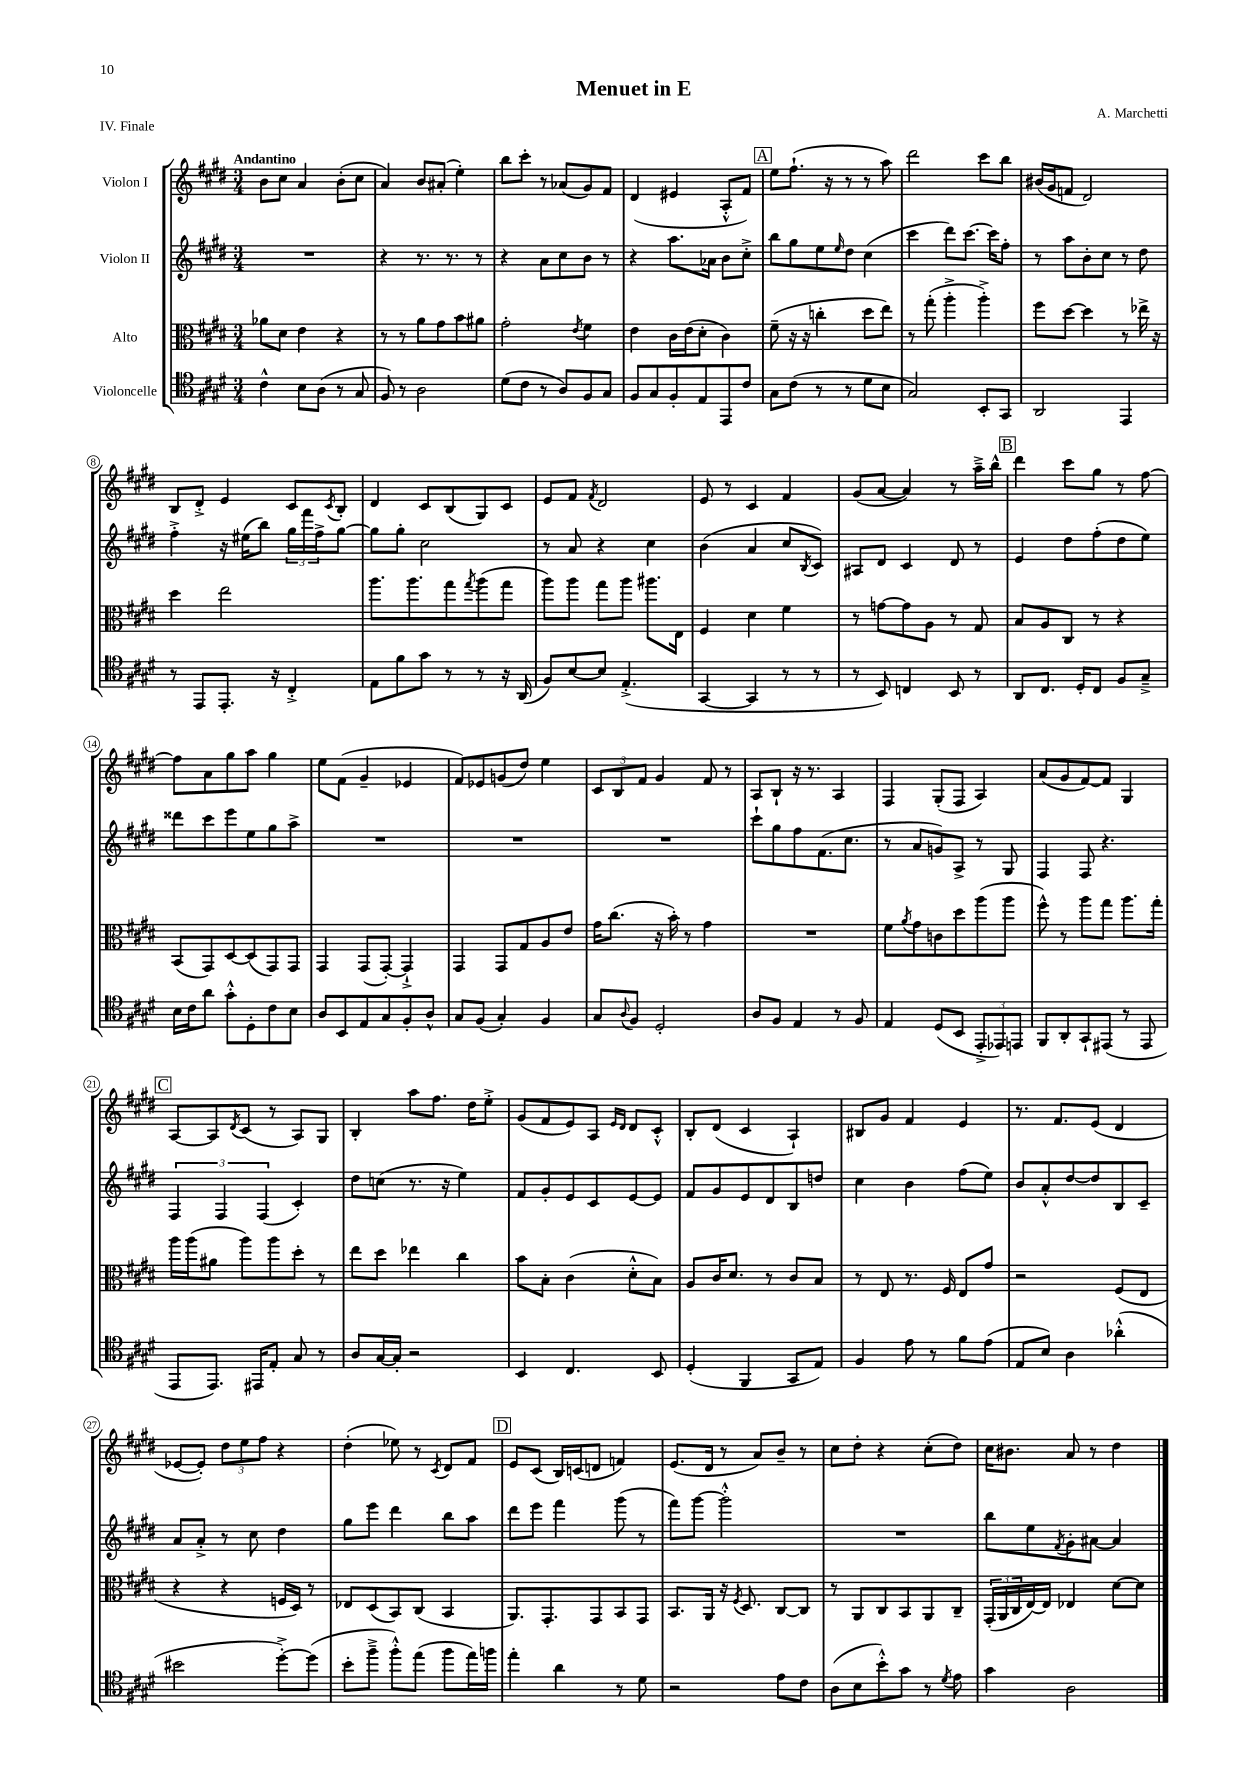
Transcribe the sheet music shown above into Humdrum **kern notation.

**kern	**kern	**kern	**kern
*staff4	*staff3	*staff2	*staff1
*clefC4	*clefC3	*clefG2	*clefG2
*k[f#c#g#d#]	*k[f#c#g#d#]	*k[f#c#g#d#]	*k[f#c#g#d#]
*M3/4	*M3/4	*M3/4	*M3/4
4c#^^	8a-	2.r	8b
.	8d#	.	8cc#
8B	4e	.	4a
(8A	.	.	.
8r	4r	.	(8b'
8G#	.	.	8cc#
=	=	=	=
8F#)	8r	4r	4a)
8r	8r	.	.
2A	8a	8.r	8b
.	8g#	.	(8a#'
.	.	8.r	.
.	8b	.	4ee')
.	8a#	8r	.
=	=	=	=
(8d#	2g#'	4r	8bb
8c#	.	.	8ccc#'
8r	.	8a	8r
8A)	.	8cc#	(8a-
.	8qe	.	.
8F#	4f#	8b	8g#)
8G#	.	8r	8f#
=	=	=	=
8F#	4e	4r	(4d#
8G#	.	.	.
8F#'	16c#	8.aa	4e#
.	(16e	.	.
8E	8d#'	.	.
.	.	16a-	.
8EE	4c#)	8b	8A'^^
8c#	.	8cc#'^	8f#)
=	=	=	=
8G#	(8f#~	8bb	8ee
(8c#	16r	8gg#	(8.ff#`
.	16r	.	.
8r	4cc'	8ee	.
.	.	.	16r
.	.	16qqee	.
8r	.	8dd#	8r
8d#	8dd#	(4cc#	8r
8B	8ee)	.	8aa)
=	=	=	=
2G#)	8r	4ccc#	2ddd#
.	(8gg#'	.	.
.	4aa'^	8ddd#)	.
.	.	[8.ccc#	.
8BB'	4aa'^)	.	8ccc#
.	.	16ccc#]	.
8GG#	.	8ff#'	8bb
=	=	=	=
2AA	8ff#	8r	(16b#
.	.	.	16g#
.	[8dd#	8aa	8f
.	4dd#]	8b'	2d#)
.	.	8cc#	.
4EE	8r	8r	.
.	16ee-^	8dd#	.
.	16r	.	.
=	=	=	=
8r	4dd#	4ff#'^	8B
8EE	.	.	8d#'^
8.EE'	2ee	16r	4e
.	.	(16ee#	.
.	.	8bb)	.
16r	.	.	.
4C#'^	.	24gg#	8c#
.	.	24fff#	.
.	.	24ff#^	.
.	.	.	8qc#
.	.	[8gg#	8B'
=	=	=	=
8E	8.aa	8gg#]	4d#
8f#	.	8gg#'	.
.	8.aa	.	.
8g#	.	2cc#	8c#
8r	8gg#	.	(8B
.	8qgg#	.	.
8r	(8aa	.	8G#)
16r	8gg#	.	8c#
(16AA	.	.	.
=	=	=	=
8F#)	8aa)	8r	8e
[8B	8aa	8a	8f#
.	.	.	8qf#
8B]	8gg#	4r	2d#
(4.E'^	8aa	.	.
.	8.aa#	4cc#	.
.	16E	.	.
=	=	=	=
[4GG#	4F#	(4b	8e
.	.	.	8r
4GG#]	4d#	4a	4c#
8r	4f#	8cc#	4f#
.	.	8qB	.
8r	.	8c#)	.
=	=	=	=
8r	8r	8A#	(8g#
8BB)	[8g	8d#	[8a
4C	8g]	4c#	4a])
.	8A	.	.
8BB	8r	8d#	8r
8r	8G#	8r	16aa~^
.	.	.	16bb^^
=	=	=	=
8AA	8B	4e	4ddd#
8.C#	8A	.	.
.	8C#	8dd#	8ccc#
16D#'	.	.	.
8C#	8r	(8ff#'	8gg#
8F#	4r	8dd#	8r
8G#~^	.	8ee)	[8ff#
=	=	=	=
16B	(8BB	8ddd##	8ff#]
16c#	.	.	.
8a	8GG#)	8ccc#	8a
8g#'^^	[8D#	8eee	8gg#
8D#'	(8D#]	8ee	8aa
8c#	8GG#)	8gg#	4gg#
8B	8GG#	8aa^	.
=	=	=	=
8A	4GG#	2.r	8ee
8BB	.	.	(8f#
8E	(8GG#	.	4g#~
8G#	[8GG#')	.	.
8F#'	4GG#`^]	.	4e-
8A^^	.	.	.
=	=	=	=
8G#	4GG#	2.r	8f#)
(8F#	.	.	8e-
4G#')	8GG#	.	(8g
.	8G#	.	8dd#)
4F#	8A	.	4ee
.	8e	.	.
=	=	=	=
8G#	16g#	2.r	12c#
.	(8.cc#	.	.
.	.	.	12B
8qqA	.	.	.
8F#	.	.	.
.	.	.	12f#
2D#'	16r	.	4g#
.	16b')	.	.
.	8r	.	.
.	4g#	.	8f#
.	.	.	8r
=	=	=	=
8A	2.r	8ccc#`	8A
8F#	.	8gg#	8B`
4E	.	8ff#	16r
.	.	.	8.r
.	.	(8.f#	.
8r	.	.	4A
.	.	8.cc#	.
8F#	.	.	.
=	=	=	=
4E	8f#	8r	4F#
.	8qa	.	.
.	8g#	8a	.
(8D#	8c	8g)	(8G#'
8BB	8dd#	8A^	8F#
12EE'^	(8aa	8r	4A)
12EE-)	.	.	.
.	8aa	8G#	.
12EE	.	.	.
=	=	=	=
8FF#	8ff#^^)	4F#	(8a
8AA'	8r	.	8g#
8GG#`	8aa	8F#	[8f#)
(8EE#	8gg#	4.r	8f#]
8r	8.aa	.	4G#
8EE#	.	.	.
.	16gg#'	.	.
=	=	=	=
8EE	16aa	6F#	[8A
.	(16aa	.	.
8.EE)	8a#	.	8A]
.	.	6F#	.
.	.	.	8qd#
.	8aa)	.	(8c#
16EE#	.	.	.
.	.	(6F#	.
8E'	8aa	.	8r
8G#	8dd#'	4c#')	8A)
8r	8r	.	8G#
=	=	=	=
8A	8ee	8dd#	4B'
[16G#	8dd#	(8cc	.
16G#']	.	.	.
2r	4ee-	8.r	8aa
.	.	.	8.ff#
.	.	16r	.
.	4cc#	4ee)	.
.	.	.	16dd#
.	.	.	8ee'^
=	=	=	=
4BB	8b	8f#	(8g#
.	8B'	8g#'	8f#
4.C#	(4c#	8e	8e)
.	.	8c#	8A
.	.	.	16qqe
.	.	.	16qqd#
.	8d#'^^	[8e	8d#
8BB	8B)	8e]	8c#'^^
=	=	=	=
(4D#'	8A	8f#	8B'
.	16c#	8g#	(8d#
.	8.d#	.	.
4FF#	.	8e	4c#
.	8r	8d#	.
8GG#	8c#	8B	4A`)
8E)	8B	8dd	.
=	=	=	=
4F#	8r	4cc#	8B#
.	8E	.	8g#
8e	8.r	4b	4f#
8r	.	.	.
.	16F#	.	.
8f#	8E	(8ff#	4e
(8e	8g#	8ee)	.
=	=	=	=
8E	2r	8b	8.r
8B)	.	8a'^^	.
.	.	.	8.f#
4A	.	[8dd#	.
.	.	8dd#]	(8e
(4a-'^^	(8F#	8B	4d#
.	8E	8c#~	.
=	=	=	=
2b#	4r	8a	[8e-
.	.	8a'^	8e-'])
.	4r	8r	12dd#
.	.	.	12ee
.	.	8cc#	.
.	.	.	12ff#
[8dd#'^)	16F	4dd#	4r
.	16D#)	.	.
(8dd#]	8r	.	.
=	=	=	=
8b'	8E-	8gg#	(4dd#'
8ff#~^	(8D#	8eee	.
8ff#'^^)	8BB)	4ddd#	8ee-)
(8ee	(8C#	.	8r
.	.	.	8qc#
8ff#	4BB	8bb	8d#
16ee)	.	8aa	8f#
16ff	.	.	.
=	=	=	=
4ee'	8.AA)	8ddd#	8e
.	.	8eee	(8c#
.	8.GG#'	.	.
4a	.	4fff#	16B)
.	.	.	(16c
.	8GG#	.	8d
8r	8BB	(8ggg#	4f)
8d#	8GG#	8r	.
=	=	=	=
2r	8.BB	8fff#)	(8.e
.	.	[8ggg#	.
.	16AA	.	16d#
.	16r	2ggg#'^^]	8r
.	8qF#	.	.
.	8.D#	.	.
.	.	.	8a)
8e	[8C#	.	8b~
8c#	8C#]	.	8r
=	=	=	=
(8A	8r	2.r	8cc#
8B	8AA	.	8dd#'
8b'^^)	8C#	.	4r
8g#	8BB	.	.
8r	8AA	.	(8cc#'
8qd#	.	.	.
8e	8C#~	.	8dd#)
=	=	=	=
4g#	(24GG#'	8bb	16cc#
.	24AA	.	.
.	.	.	8.b#
.	24C#	.	.
.	[16E)	8ee	.
.	16E]	.	.
.	.	8qf#	.
2A	4E-	8g#'	8a
.	.	[8a#	8r
.	[8d#	4a#]	4dd#
.	8d#]	.	.
==	==	==	==
*-	*-	*-	*-
